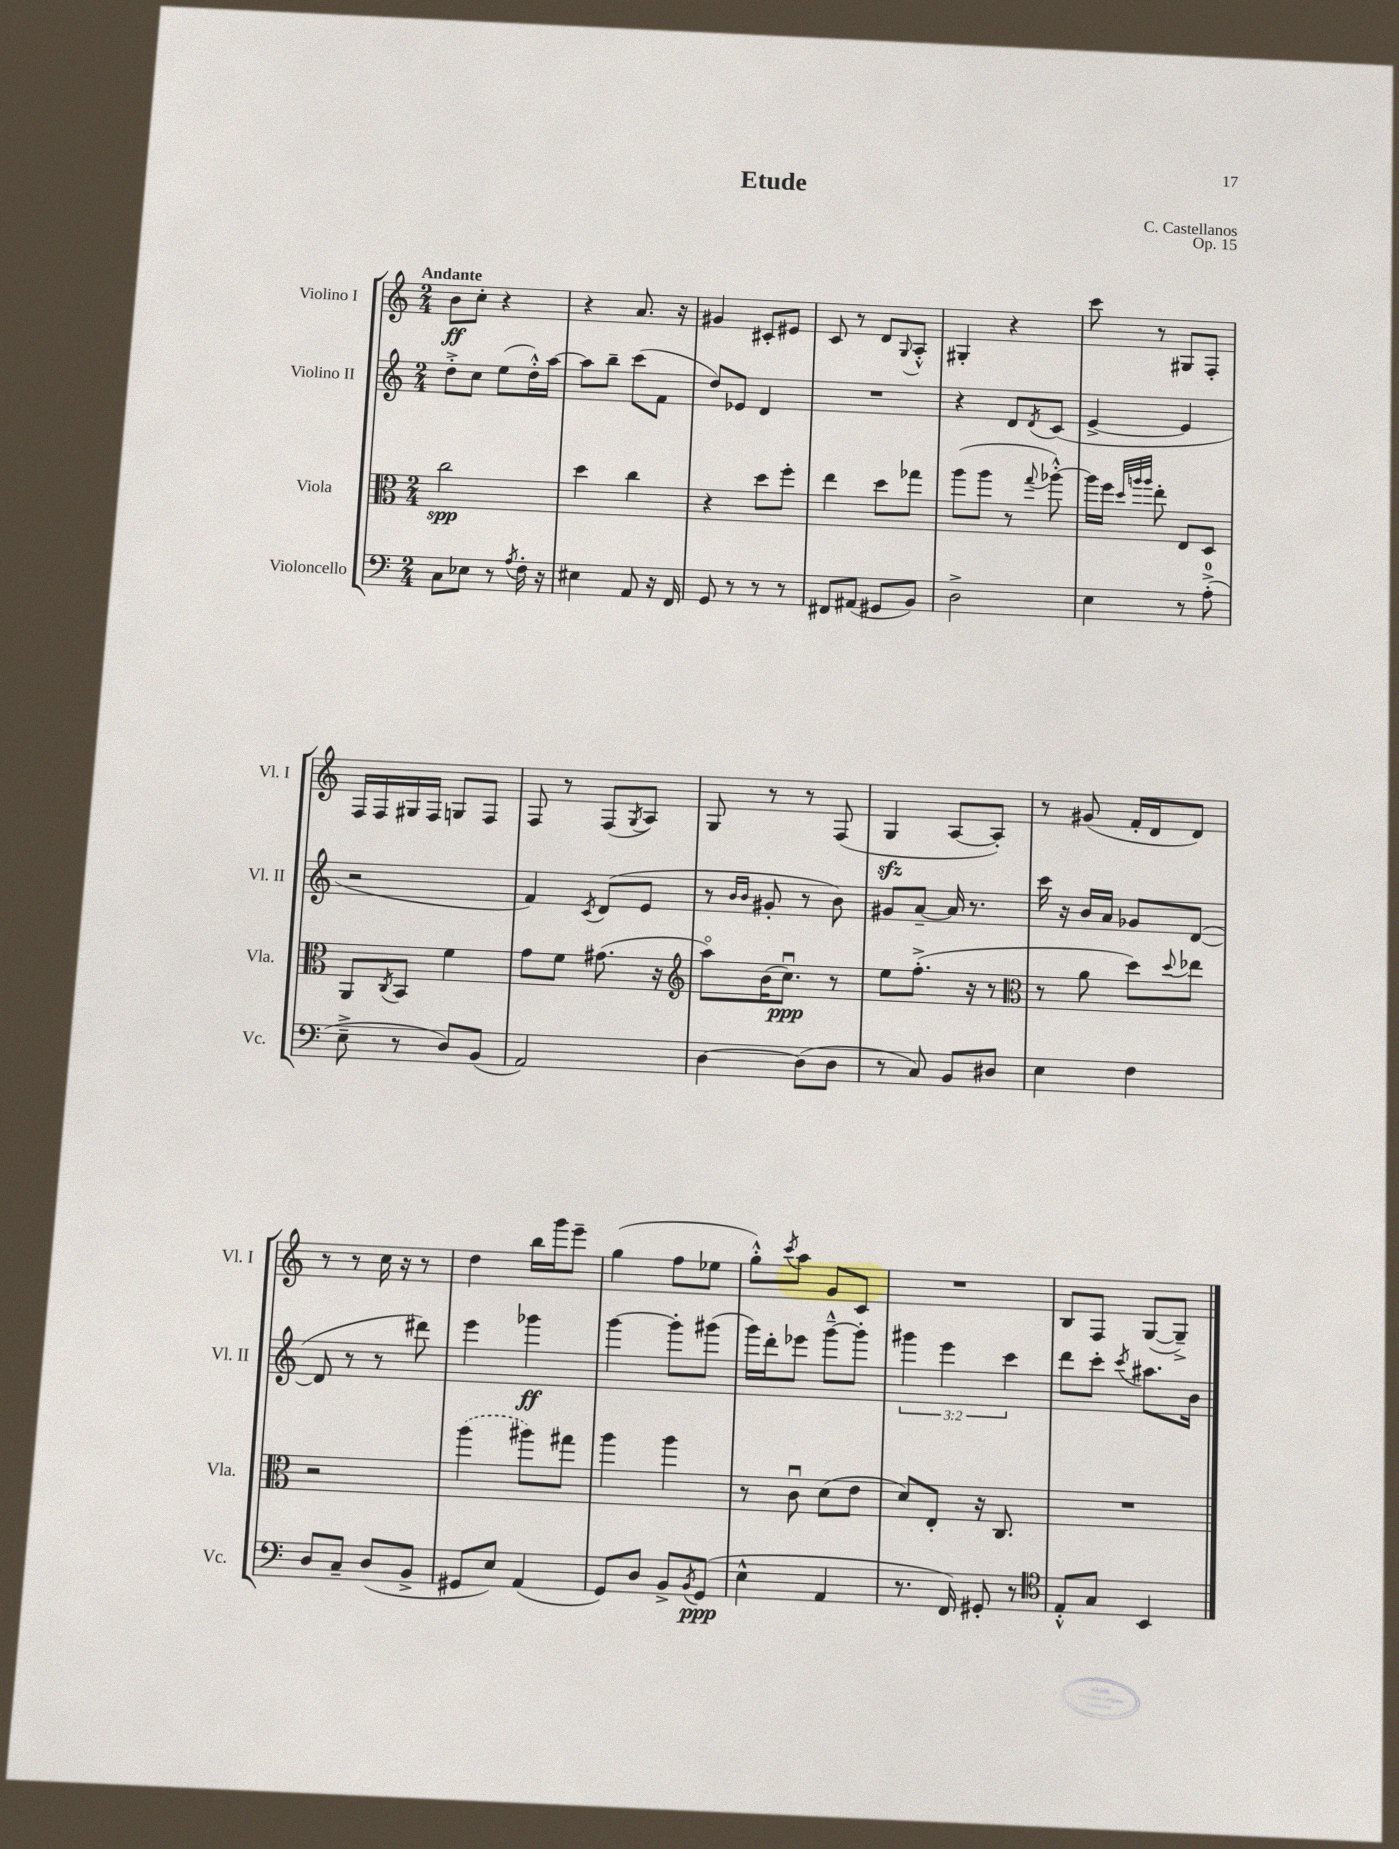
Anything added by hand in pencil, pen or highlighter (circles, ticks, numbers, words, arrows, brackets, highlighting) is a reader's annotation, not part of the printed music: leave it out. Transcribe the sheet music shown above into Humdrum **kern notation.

**kern	**dynam	**kern	**dynam	**kern	**dynam	**kern	**dynam
*part4	*part4	*part3	*part3	*part2	*part2	*part1	*part1
*staff4	*staff4	*staff3	*staff3	*staff2	*staff2	*staff1	*staff1
*I"Violoncello	*	*I"Viola	*	*I"Violino II	*	*I"Violino I	*
*I'Vc.	*	*I'Vla.	*	*I'Vl. II	*	*I'Vl. I	*
*clefF4	*	*clefC3	*	*clefG2	*	*clefG2	*
*k[]	*	*k[]	*	*k[]	*	*k[]	*
*M2/4	*	*M2/4	*	*M2/4	*	*M2/4	*
=1	=1	=1	=1	=1	=1	=1	=1
!	!	!	!	!	!	!LO:TX:a:B:t=Andante	!
8C\L	.	2cc\	spp	8dd'^\L	.	8b\L	ff
8E-X\J	.	.	.	8cc\J	.	8cc'\J	.
8r	.	.	.	(8ee\L	.	4r	.
8qA/	.	.	.	.	.	.	.
16F'\	.	.	.	16dd'^^\L)	.	.	.
16r	.	.	.	[16aa\JJ	.	.	.
=2	=2	=2	=2	=2	=2	=2	=2
4E#X\	.	4dd\	.	8aa\L]	.	4r	.
.	.	.	.	8bb~\J	.	.	.
8AA/	.	4cc\	.	(8ccc\L	.	8.a/	.
16r	.	.	.	8f\J	.	.	.
16FF/	.	.	.	.	.	16r	.
=3	=3	=3	=3	=3	=3	=3	=3
8GG/	.	4r	.	8dd/L)	.	4g#X/	.
8r	.	.	.	8e-X/J	.	.	.
8r	.	8dd\L	.	4d/	.	8c#X'/L	.
8r	.	8ff'\J	.	.	.	8e#X/J	.
=4	=4	=4	=4	=4	=4	=4	=4
8FF#X/L	.	4ee\	.	2r	.	8c/	.
(8AA#X/J	.	.	.	.	.	8r	.
8GG#X/L	.	8dd\L	.	.	.	8d/L	.
.	.	.	.	.	.	8qqG/	.
8BB/J)	.	8gg-X\J	.	.	.	8A'^^/J	.
=5	=5	=5	=5	=5	=5	=5	=5
2D^\	.	(8aa\L	.	4r	.	4G#X'/	.
.	.	8aa\J	.	.	.	.	.
.	.	8r	.	8d/L	.	4r	.
.	.	8qqgg/	.	8qd/	.	.	.
.	.	[8aa-X'^^\)	.	(8c/J	.	.	.
=6	=6	=6	=6	=6	=6	=6	=6
4E\	.	16aa-\LL]	.	[4e^/	.	8ccc\	.
.	.	16ff\JJ	.	.	.	.	.
.	.	32qqdd/LLL	.	.	.	.	.
.	.	32qqaan/	.	.	.	.	.
.	.	32qqaa/JJJ	.	.	.	.	.
.	.	8ee'\	.	.	.	8r	.
8r	.	8E/L	.	4e/]	.	8G#X/L	.
(8A'^\	.	8D/J	.	.	.	8F'/J	.
!!LO:LB:g=z
=7	=7	=7	=7	=7	=7	=7	=7
8E~^\	.	8AA/L	.	2r	.	16F/LL	.
.	.	.	.	.	.	16F/	.
.	.	8qC/	.	.	.	.	.
8r	.	8BB/J	.	.	.	16G#X/	.
.	.	.	.	.	.	16F/JJ	.
8D/L)	.	4f\	.	.	.	8Gn/L	.
(8BB/J	.	.	.	.	.	8F/J	.
=8	=8	=8	=8	=8	=8	=8	=8
2AA/)	.	8g\L	.	4f/)	.	8F/	.
.	.	8f\J	.	.	.	8r	.
.	.	.	.	8qc/	.	.	.
.	.	(8.g#X\	.	(8d/L	.	(8F/L	.
.	.	.	.	.	.	8qG/	.
.	.	.	.	8e/J	.	8A/J)	.
.	.	16r	.	.	.	.	.
=9	=9	=9	=9	=9	=9	=9	=9
*	*	*clefG2	*	*	*	*	*
[4D\	.	8aa\L)	.	8r	.	8G/	.
.	.	.	.	16qqb/LL	.	.	.
.	.	.	.	16qqb/JJ	.	.	.
.	.	(16b\K	.	8g#X'/	.	8r	.
.	.	8.ccu\J)	ppp	.	.	.	.
(8D\L]	.	.	.	8r	.	8r	.
8D\J	.	8r	.	8b\)	.	(8F/	.
=10	=10	=10	=10	=10	=10	=10	=10
8r	.	8ee\L	.	8g#X/L	.	4Gzz/	.
8C/)	.	(8.ff'^\J	.	[8a~/J	.	.	.
8BB/L	.	.	.	16a/]	.	[8A/L	.
.	.	16r	.	8.r	.	.	.
8D#X/J	.	8r	.	.	.	8A'/J])	.
=11	=11	=11	=11	=11	=11	=11	=11
*	*	*clefC3	*	*	*	*	*
4E\	.	8r	.	16ccc\	.	8r	.
.	.	.	.	16r	.	.	.
.	.	8a\	.	16b/LL	.	(8g#X/	.
.	.	.	.	16a/JJ	.	.	.
4F\	.	8dd\L)	.	8g-X/L	.	16f'/LL	.
.	.	.	.	.	.	16d/J	.
.	.	8qqdd/	.	.	.	.	.
.	.	8ee-X\J	.	([8d/J	.	8d/J)	.
!!LO:LB:g=z
=12	=12	=12	=12	=12	=12	=12	=12
8D/L	.	2r	.	8d/]	.	8r	.
8C~/J	.	.	.	8r	.	8r	.
(8D/L	.	.	.	8r	.	16cc\	.
.	.	.	.	.	.	16r	.
8BB^/J	.	.	.	8ddd#X\)	.	8r	.
=13	=13	=13	=13	=13	=13	=13	=13
8GG#X/L	.	(4aa\	.	4eee\	.	4dd\	.
8E/J)	.	.	.	.	.	.	.
(4AA/	.	8aa#X\L)	.	4ggg-X\	ff	16bb\LL	.
.	.	.	.	.	.	16ggg\J	.
.	.	8gg#X\J	.	.	.	8eee~\J	.
=14	=14	=14	=14	=14	=14	=14	=14
8GG/L)	.	4aa\	.	[4ggg\	.	(4gg\	.
8D/J	.	.	.	.	.	.	.
8BB^/L	.	4aa\	.	8ggg'\L]	.	8ff\L	.
8qBB/	.	.	.	.	.	.	.
(8GG/J	ppp	.	.	(8ggg#X\J	.	8ee-X\J	.
=15	=15	=15	=15	=15	=15	=15	=15
4E^^\	.	8r	.	16ggg\LL)	.	8gg'^^\L)	.
.	.	.	.	16ddd'\J	.	.	.
.	.	.	.	.	.	8qccc/	.
.	.	8cu\	.	8eee-X\J	.	8aa\J	.
4AA/	.	(8d\L	.	[8ggg~^^\L	.	8g/L	.
.	.	8e\J	.	8ggg'\J]	.	8c/J	.
=16	=16	=16	=16	=16	=16	=16	=16
8.r	.	8d/L)	.	6ggg#X\	.	2r	.
.	.	8E'/J	.	.	.	.	.
.	.	.	.	6eee\	.	.	.
16FF/)	.	.	.	.	.	.	.
8GG#X'/	.	16r	.	.	.	.	.
.	.	8.C/	.	.	.	.	.
.	.	.	.	6ccc\	.	.	.
8r	.	.	.	.	.	.	.
=17	=17	=17	=17	=17	=17	=17	=17
*clefC4	*	*	*	*	*	*	*
8E'^^/L	.	2r	.	8ddd\L	.	8B/L	.
8G/J	.	.	.	8ccc'\J	.	8F/J	.
.	.	.	.	8qccc/	.	.	.
4BB/	.	.	.	8.aa#X\L	.	([8G/L	.
.	.	.	.	.	.	8G~^/J])	.
.	.	.	.	16b\Jk	.	.	.
==	==	==	==	==	==	==	==
*-	*-	*-	*-	*-	*-	*-	*-
